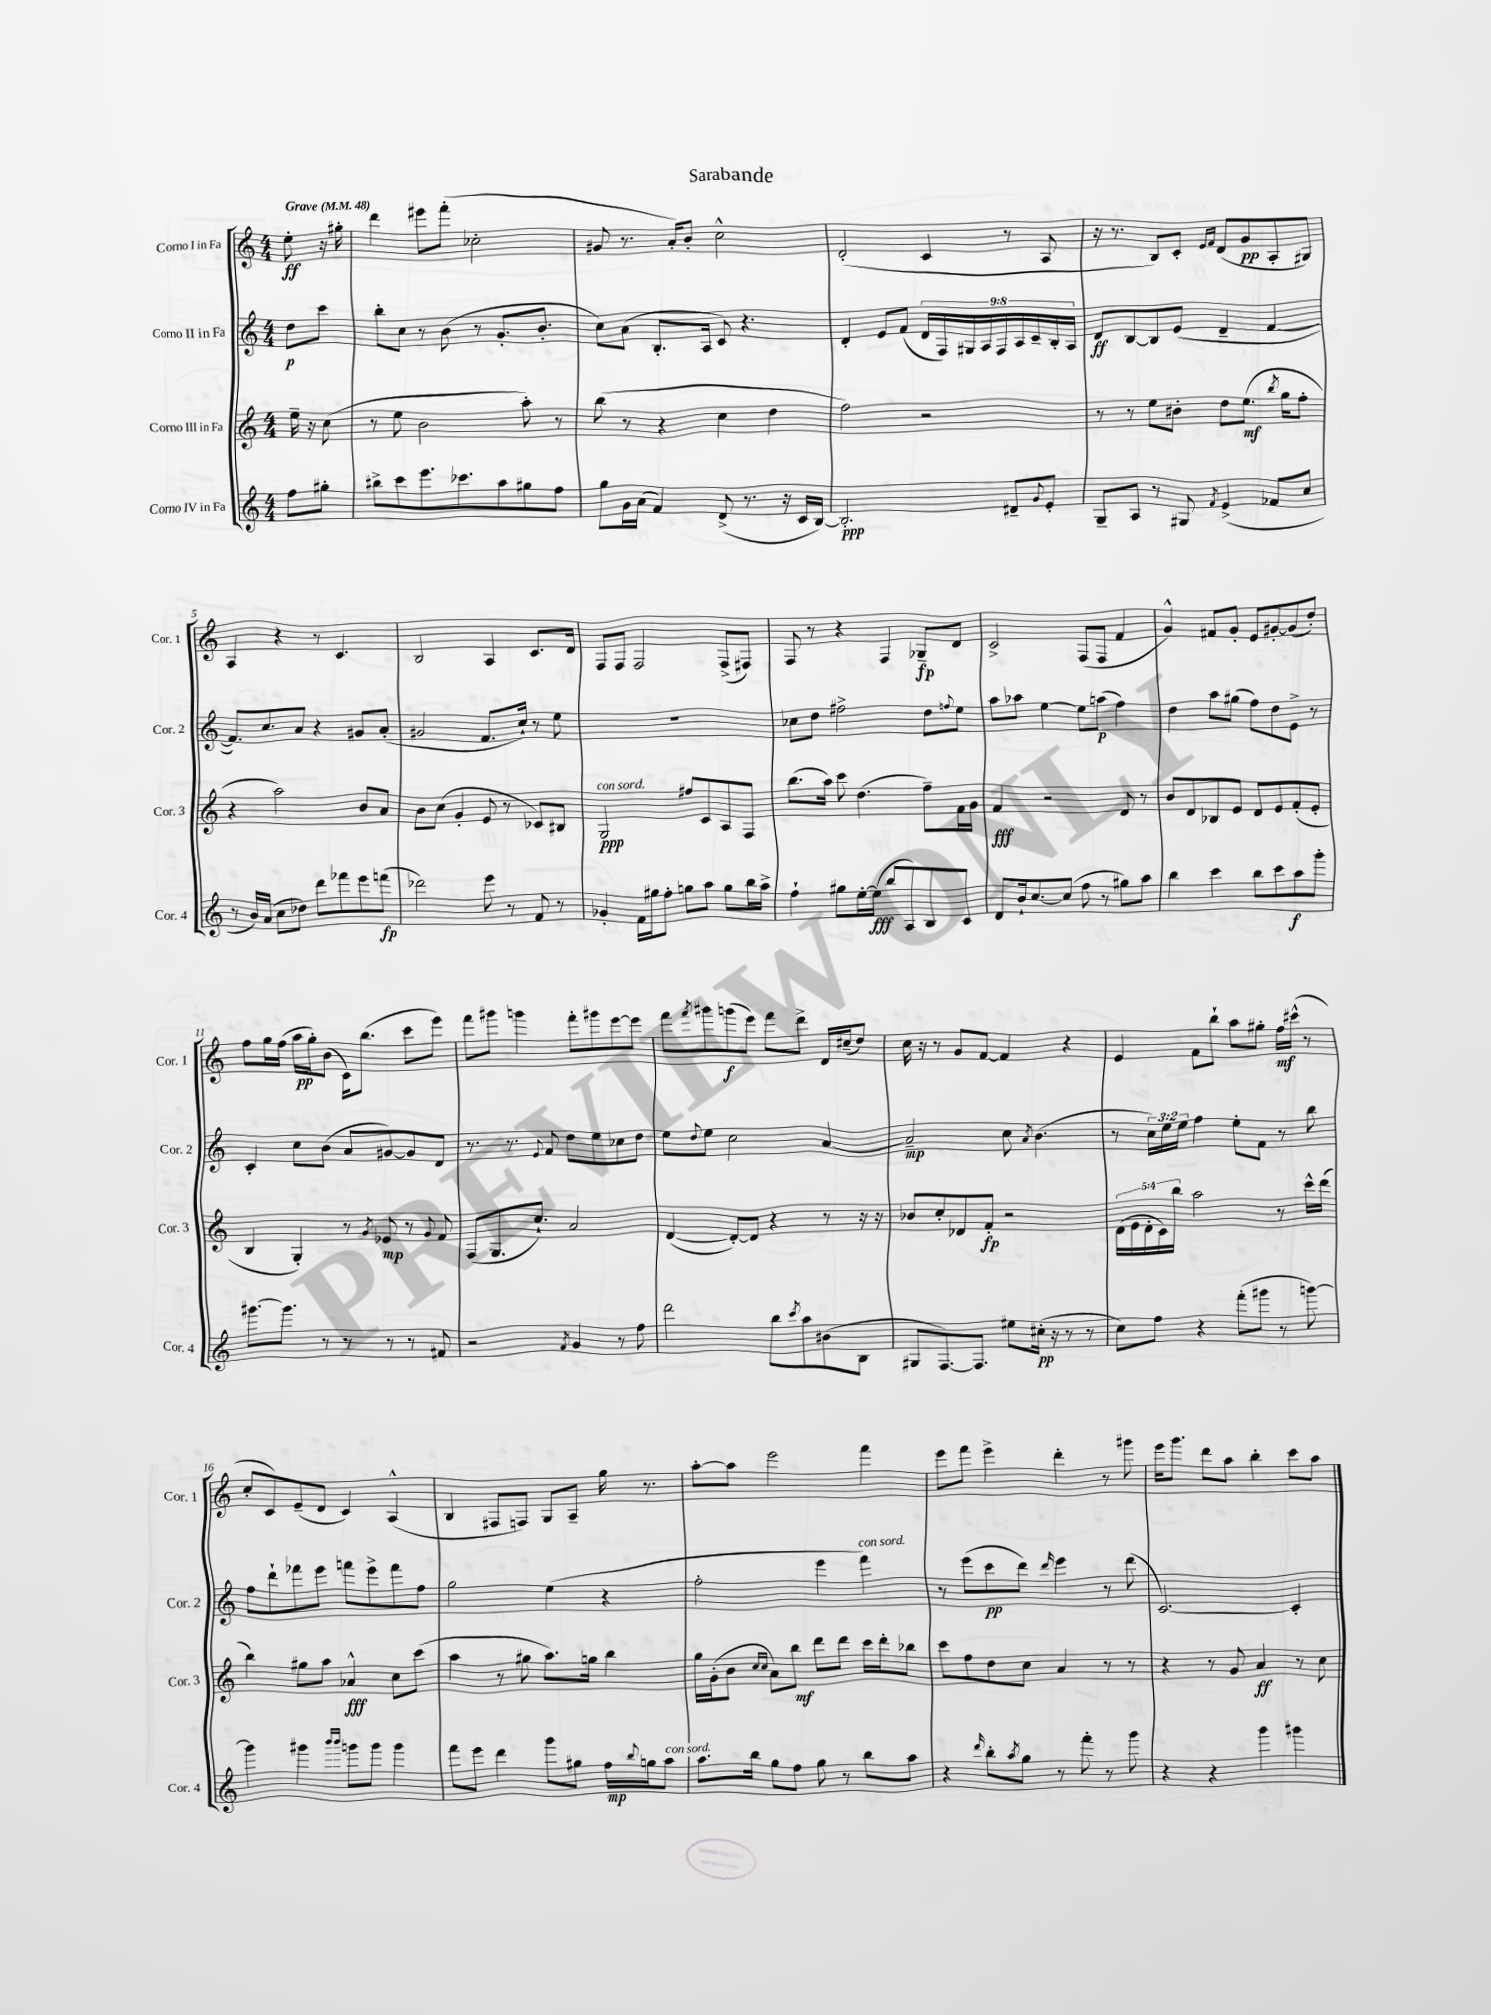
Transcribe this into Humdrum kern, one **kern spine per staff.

**kern	**dynam	**kern	**dynam	**kern	**dynam	**kern	**dynam
*part4	*part4	*part3	*part3	*part2	*part2	*part1	*part1
*staff4	*staff4	*staff3	*staff3	*staff2	*staff2	*staff1	*staff1
*I"Corno IV in Fa	*	*I"Corno III in Fa	*	*I"Corno II in Fa	*	*I"Corno I in Fa	*
*I'Cor. 4	*	*I'Cor. 3	*	*I'Cor. 2	*	*I'Cor. 1	*
*clefG2	*	*clefG2	*	*clefG2	*	*clefG2	*
*k[]	*	*k[]	*	*k[]	*	*k[]	*
*M4/4	*	*M4/4	*	*M4/4	*	*M4/4	*
*MM48	*	*MM48	*	*MM48	*	*MM48	*
=	=	=	=	=	=	=	=
!	!	!	!	!	!	!LO:TX:a:B:t=Grave	!
8ff\L	.	16ee~\	.	8dd\L	p	8ee'\	ff
.	.	16r	.	.	.	.	.
8gg#X'\J	.	(8cc\	.	8ccc\J	.	16r	.
.	.	.	.	.	.	16gg#X'\	.
=1	=1	=1	=1	=1	=1	=1	=1
8bb#X^\L	.	8r	.	8bb'\L	.	4ddd\	.
8ccc\	.	8ee\	.	8cc\J	.	.	.
8.eee\	.	2b\	.	8r	.	8eee#X\L	.
.	.	.	.	(8b\	.	(8fff'\J	.
8.ccc-X\	.	.	.	.	.	.	.
.	.	.	.	8r	.	2cc-X'\	.
8aa\	.	.	.	8.g'/L	.	.	.
8gg#X\	.	8aa'\)	.	.	.	.	.
.	.	.	.	8.b'/J	.	.	.
8ff\J	.	8r	.	.	.	.	.
=2	=2	=2	=2	=2	=2	=2	=2
8gg\L	.	(8bb\	.	8cc\L)	.	8g#X/	.
16g\L	.	8r	.	(8a\J	.	8.r	.
(16a\JJ	.	.	.	.	.	.	.
4f/)	.	4r	.	8.B'/L	.	.	.
.	.	.	.	.	.	16a'/KL)	.
.	.	.	.	.	.	8b'/J	.
.	.	.	.	16A/Jk	.	.	.
(8d^/	.	4cc\	.	8c/)	.	2cc^^\	.
8.r	.	.	.	4.r	.	.	.
.	.	4dd\	.	.	.	.	.
16r	.	.	.	.	.	.	.
16c/LL	.	.	.	.	.	.	.
[16B/JJ)	.	.	.	.	.	.	.
=3	=3	=3	=3	=3	=3	=3	=3
2.B'/]	ppp	2ff\)	.	4d'/	.	(2d'/	.
.	.	.	.	8e/L	.	.	.
.	.	.	.	(8f/J	.	.	.
.	.	2r	.	18d/LL	.	4c/	.
.	.	.	.	18F/)	.	.	.
.	.	.	.	18G#X/	.	.	.
.	.	.	.	18A/	.	.	.
.	.	.	.	18F/	.	.	.
8d#X~/L	.	.	.	.	.	8r	.
.	.	.	.	18A/	.	.	.
.	.	.	.	18c~/	.	.	.
8qqg/	.	.	.	.	.	.	.
8e'/J	.	.	.	.	.	8A/	.
.	.	.	.	18B'/	.	.	.
.	.	.	.	18A/JJ	.	.	.
=4	=4	=4	=4	=4	=4	=4	=4
8G~/L	.	8r	.	8d/L	ff	16r	.
.	.	.	.	.	.	8.r	.
8A/J	.	8r	.	[8B/	.	.	.
8r	.	8ee\L	.	8B/]	.	8B/L)	.
8G#X/	.	8b#X'\J	.	(8e/J	.	8c'/J	.
.	.	.	.	.	.	16qqe/LL	.
8qf/	.	.	.	.	.	16qqf/JJ	.
(4e^/	.	8dd\L	.	4d~/	.	(8d/L	.
.	.	(8.ee\J	mf	.	.	8g/	pp
8f-X/L	.	.	.	[4f/	.	8A'/	.
.	.	8qbb/	.	.	.	.	.
.	.	16gg\KL	.	.	.	.	.
8cc/J	.	8ff'\J	.	.	.	8G#X/J)	.
!!LO:LB:g=z
=5	=5	=5	=5	=5	=5	=5	=5
8r	.	4r	.	8.f/L])	.	4A/	.
16b/LL)	.	.	.	.	.	.	.
(16a/JJ	.	.	.	8.cc/	.	.	.
8cc\L	.	2aa\)	.	.	.	4r	.
8dd-X\J)	.	.	.	8a/J	.	.	.
8ddd\L	.	.	.	4r	.	8r	.
8fff-X\	.	.	.	.	.	4.c/	.
8eee\	.	8b/L	.	8g#X/L	.	.	.
(8fffn\J	fp	8a/J	.	(8a'/J	.	.	.
=6	=6	=6	=6	=6	=6	=6	=6
2ddd-X\)	.	8b\L	.	2g#X/	.	2B/	.
.	.	(8cc\J	.	.	.	.	.
.	.	4g'/	.	.	.	.	.
8eee\	.	8e/	.	8.f/L	.	4A/	.
8r	.	8r	.	.	.	.	.
.	.	.	.	16cc`/Jk)	.	.	.
8f/	.	8c-X/L)	.	8r	.	8.c/L	.
8r	.	8B#X/J	.	8ee\	.	.	.
.	.	.	.	.	.	16d/Jk	.
=7	=7	=7	=7	=7	=7	=7	=7
!	!	!LO:TX:a:i:t=con sord.	!	!	!	!	!
4g-X'/	.	2G/	ppp	1r	.	8F/L	.
.	.	.	.	.	.	8F/J	.
16f\LL	.	.	.	.	.	2F/	.
16gg#X\J	.	.	.	.	.	.	.
8ff'\J	.	.	.	.	.	.	.
8ggn\L	.	8ff#X/L	.	.	.	.	.
8aa\J	.	8c/	.	.	.	.	.
8gg\L	.	8A/	.	.	.	(8F^/L	.
16bb\L	.	8F/J	.	.	.	8F#X/J)	.
16aa^\JJ	.	.	.	.	.	.	.
=8	=8	=8	=8	=8	=8	=8	=8
4ff`\	.	(8.bb\L	.	8cc-X\L	.	8F/	.
.	.	.	.	8dd\J	.	8r	.
.	.	16aa\Jk)	.	.	.	.	.
8gg#X\L	.	8ccc\	.	2ff#X^\	.	4r	.
[16ee'\L	.	(4.dd\	.	.	.	.	.
(16ee\JJ]	fff	.	.	.	.	.	.
8bb/L	.	.	.	.	.	4F/	.
8A/)	.	.	.	.	.	.	.
8B/	.	8ff~\L)	.	8dd\L	.	8G-X~/L	fp
.	.	.	.	8qqffn/	.	.	.
8c/J	.	16f\L	.	8ee\J	.	8d/J	.
.	.	16g\JJ	.	.	.	.	.
=9	=9	=9	=9	=9	=9	=9	=9
8d/L	.	4f/	fff	8aa\L	.	2c^/	.
16b`/k	.	.	.	8aa-X\J	.	.	.
[8.cc/	.	.	.	.	.	.	.
.	.	2r	.	[4ee\	.	.	.
(8cc/J]	.	.	.	.	.	.	.
8ff\	.	.	.	8ee\L]	.	(8F/L	.
8r	.	.	.	(8aan\J	p	8F/J	.
8gg#X\L)	.	8d/	.	4ff\)	.	4f/	.
8aa\J	.	8r	.	.	.	.	.
=10	=10	=10	=10	=10	=10	=10	=10
4bb\	.	8b/L	.	4dd\	.	4g^^/)	.
.	.	8d/	.	.	.	.	.
4ccc\	.	8B-X/	.	8aa\L	.	8f#X/L	.
.	.	8e/J	.	(8gg#X\J	.	8g'/J	.
8bb\L	.	8d/L	.	8ff\L)	.	8e/L	.
8ccc\	.	8e/	.	8dd\	.	[8g#X'/	.
8aa\	f	(8f'/	.	8e^\J	.	(8g#/]	.
8ggg'\J	.	8e'/J	.	8r	.	8dd'/J)	.
!!LO:LB:g=z
=11	=11	=11	=11	=11	=11	=11	=11
[8.ggg#X\L	.	4B/	.	4c'/	.	8ff\L	.
.	.	.	.	.	.	16gg\L	.
8.ggg#\J]	.	.	.	.	.	(16ff\JJ	.
.	.	4G'/)	.	8cc\L	.	16aa\LL	pp
.	.	.	.	.	.	16gg'\J)	.
8r	.	.	.	(8b\J	.	(8b\J	.
8r	.	8r	.	8a/L	.	16c\KL)	.
.	.	.	.	.	.	(8.bb\J	.
.	.	8qg/	.	.	.	.	.
8r	.	8e-X/	mp	[8g#X/)	.	.	.
8r	.	8r	.	8g#/]	.	8ccc\L	.
.	.	8qqg/	.	.	.	.	.
8f#X/	.	8f/	.	8d/J	.	8eee\J)	.
=12	=12	=12	=12	=12	=12	=12	=12
2r	.	(8F/L	.	8.r	.	8fff\L	.
.	.	8.G/	.	.	.	8ggg#X\J	.
.	.	.	.	8.r	.	.	.
.	.	.	.	.	.	4gggn\	.
.	.	8.cc`/J)	.	.	.	.	.
.	.	.	.	8qqe/	.	.	.
.	.	.	.	8f/	.	.	.
8qf/	.	.	.	.	.	.	.
4g/	.	2a/	.	8dd\L	.	8fff'\L	.
.	.	.	.	8ee\	.	8ggg#X\	.
8r	.	.	.	8cc-X\	.	[8eee\	.
8ff\	.	.	.	8dd\J	.	8eee\J]	.
=13	=13	=13	=13	=13	=13	=13	=13
2ddd\	.	([4d/	.	8ee\L	.	8fff\L	.
.	.	.	.	8qqdd/	.	8qfff/	.
.	.	.	.	8ee\J	.	8ggg#X\	.
.	.	8d'/L_)	.	2cc\	.	(8gggn\	f
.	.	8d/J]	.	.	.	8eee\J)	.
8bb\L	.	4r	.	.	.	8fff\L	.
8qccc/	.	.	.	.	.	.	.
8aa\	.	.	.	.	.	8ddd^\J	.
(8b#X\	.	8r	.	[4a/	.	16d/LL	.
.	.	.	.	.	.	(16cc#X~/J	.
8B\J	.	16r	.	.	.	8dd/J)	.
.	.	16r	.	.	.	.	.
=14	=14	=14	=14	=14	=14	=14	=14
8G#X/L	.	8b-X/L	.	2a~/]	mp	16cc\	.
.	.	.	.	.	.	16r	.
[8.F/)	.	8cc'/	.	.	.	8r	.
.	.	8d-X/	.	.	.	8g/L	.
8.F/J]	.	.	.	.	.	.	.
.	.	8f'/J	fp	.	.	[8f/J	.
8ee#X\L	.	2r	.	8cc\	.	4f/]	.
.	.	.	.	8qa/	.	.	.
(16cc#X'\Jk	pp	.	.	(4.b\	.	.	.
16r	.	.	.	.	.	.	.
8r	.	.	.	.	.	4r	.
8r	.	.	.	.	.	.	.
=15	=15	=15	=15	=15	=15	=15	=15
8cc\L)	.	(20d\LL	.	8r	.	4e/	.
.	.	20e\	.	.	.	.	.
.	.	20d'\	.	.	.	.	.
8ff\J	.	.	.	24cc\LL)	.	.	.
.	.	20c\)	.	.	.	.	.
.	.	.	.	24ee\	.	.	.
.	.	20bb\JJ	.	.	.	.	.
.	.	.	.	24ee\JJ	.	.	.
4r	.	2aa\	.	4ff\	.	8f\L	.
.	.	.	.	.	.	8bb`\J	.
(8fff'\L	.	.	.	8ee'\L	.	8aa\L	.
8ggg#X\J	.	.	.	8f\J	.	8gg#X'\J	.
8r	.	8r	.	8r	.	16ff\LL	mf
.	.	.	.	.	.	(16ccc#X^^\JJ	.
[8gggn\)	.	16ccc^^\LL	.	8bb\	.	8r	.
.	.	(16ddd\JJ	.	.	.	.	.
!!LO:LB:g=z
=16	=16	=16	=16	=16	=16	=16	=16
4ggg\]	.	4bb\)	.	8ff\L	.	8cc'/L	.
.	.	.	.	8ddd`\	.	8c/)	.
4ggg#X\	.	8gg#X\L	.	8fff-X\	.	(8e~/	.
.	.	8aa\J	.	8eee\J	.	8d/J	.
16qqbbb/LL	.	.	.	.	.	.	.
16qqbbb/JJ	.	.	.	.	.	.	.
8gggn\L	.	4a-X^^/	fff	8fffn\L	.	4c/)	.
8ggg\J	.	.	.	8eee^\	.	.	.
4ggg\	.	8cc\L	.	8fff\	.	(4A^^/	.
.	.	(8ccc\J	.	8ff\J	.	.	.
=17	=17	=17	=17	=17	=17	=17	=17
8fff\L	.	4aa\	.	2gg\	.	4B/	.
8eee\J	.	.	.	.	.	.	.
4ddd\	.	8r	.	.	.	8F#X/L	.
.	.	8gg#X\	.	.	.	8Fn/J)	.
8ggg\L	.	8.aa\L)	.	(4ee\	.	8G/L	.
8gg#X\J	.	.	.	.	.	8A~/J	.
.	.	16ggn\Jk	.	.	.	.	.
16ff\LL	mp	4bb\	.	4r	.	16gg\	.
8qqbb/	.	.	.	.	.	.	.
16ggn\J	.	.	.	.	.	8.r	.
!LO:TX:a:i:t=con sord.	!	!	!	!	!	!	!
8aa\J	.	.	.	.	.	.	.
=18	=18	=18	=18	=18	=18	=18	=18
8.aa\L	.	16gg\LL	.	2ff'\	.	[8aa'\L	.
.	.	(16g'\J	.	.	.	.	.
.	.	8b\J	.	.	.	8aa\J]	.
16bb\Jk	.	.	.	.	.	.	.
.	.	16qqcc/LL	.	.	.	.	.
.	.	16qqcc/JJ	.	.	.	.	.
8gg\L	.	8a\L)	.	.	.	2eee\	.
8ff\J	.	8bb\J	mf	.	.	.	.
8gg\	.	8ddd\L	.	4eee\	.	.	.
8r	.	8ddd\J	.	.	.	.	.
!	!	!	!	!LO:TX:a:i:t=con sord.	!	!	!
8bb\L	.	16ccc\LL	.	4fff\)	.	4fff\	.
.	.	16ddd'\J	.	.	.	.	.
8aa\J	.	8bb-X\J	.	.	.	.	.
=19	=19	=19	=19	=19	=19	=19	=19
4r	.	8ccc\L	.	8r	.	8eee\L	.
.	.	8ff\	.	(8eee\L	.	8fff\J	.
16qqddd/	.	.	.	.	.	.	.
8bb'\L	.	8dd\	.	8ccc\	pp	4eee^\	.
8qaa/	.	.	.	.	.	.	.
8gg\J	.	8cc\J	.	8ddd\J)	.	.	.
.	.	.	.	16qqddd/	.	.	.
8r	.	4a/	.	4eee\	.	4ddd'\	.
8fff'\	.	.	.	.	.	.	.
8r	.	8r	.	8r	.	8r	.
8ggg\	.	8r	.	(8ddd\	.	8ggg#X\	.
=20	=20	=20	=20	=20	=20	=20	=20
4r	.	4r	.	[2.c/)	.	16eee\KL	.
.	.	.	.	.	.	8.ggg\J	.
4r	.	8r	.	.	.	8ddd\L	.
.	.	8g/	.	.	.	8aa\J	.
4ggg\	.	4a/	ff	.	.	4bb'\	.
4ggg#X\	.	8r	.	4c'/]	.	8ccc\L	.
.	.	8cc\	.	.	.	8aa\J	.
==	==	==	==	==	==	==	==
*-	*-	*-	*-	*-	*-	*-	*-
